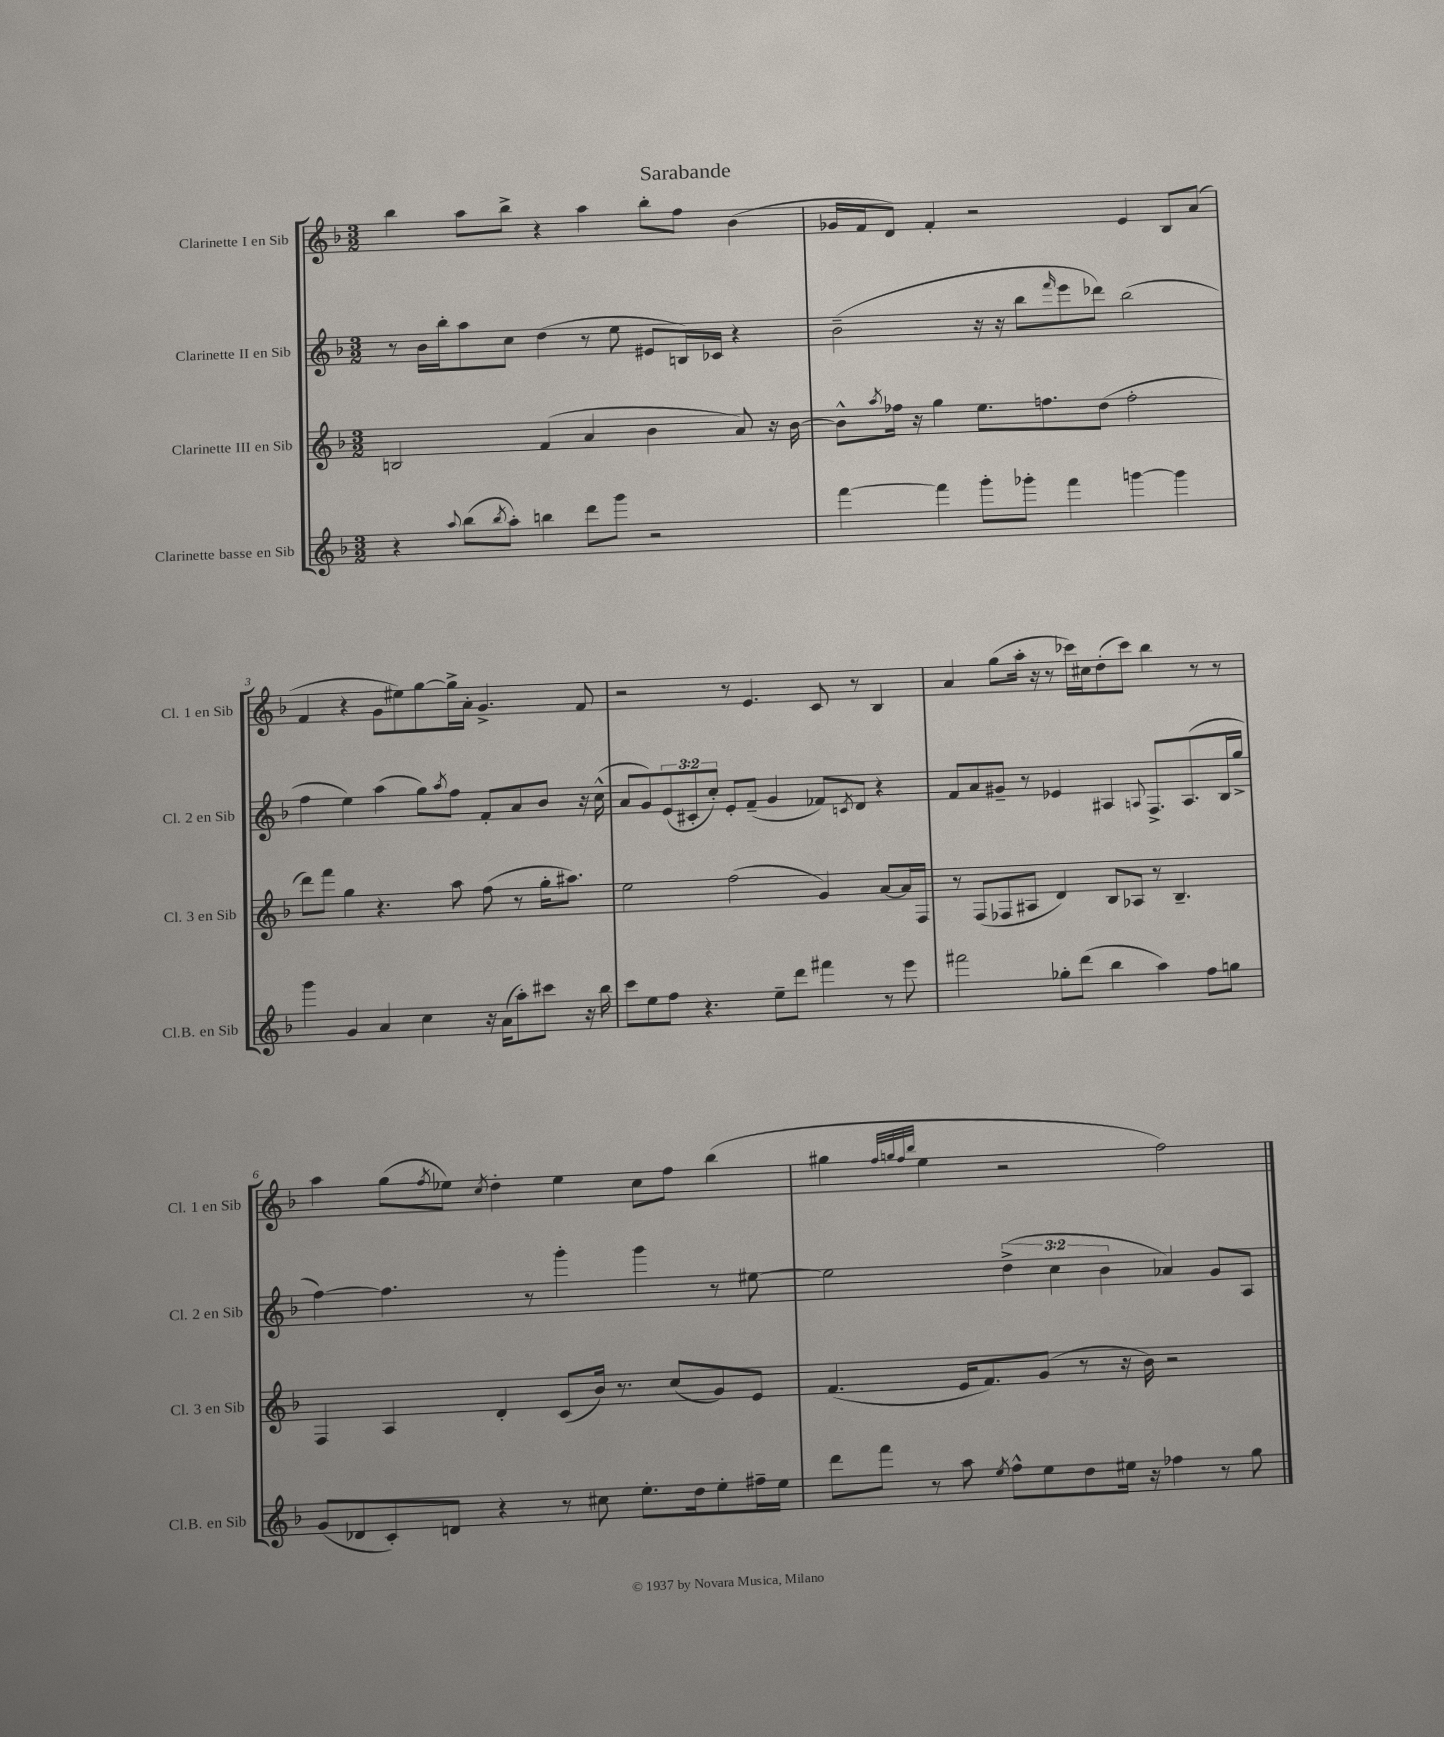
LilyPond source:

\header { title = "Sarabande" }
<<
\new StaffGroup <<
\new Staff = "s0" \with { instrumentName = "Clarinette I en Sib" shortInstrumentName = "Cl. 1 en Sib" } {
    \clef treble \key f \major \numericTimeSignature \time 3/2
    bes''4 a''8 bes''8-> r4 a''4 bes''8-. f''8 bes'4( |
    ges'16 f'16 d'8) f'4-. r2 e'4 bes8 a'8( |
    f'4 r4 g'8 eis''8) g''8~ g''16-> a'16-. g'4.-> f'8 |
    r2 r8 e'4. c'8 r8 bes4 |
    a'4 g''8( a''16-. r16 r8 ces'''16) cis''16 d''8-.( ces'''8) bes''4 r8 r8 |
    a''4 g''8( \acciaccatura { f''8 } ees''8) \acciaccatura { c''8 } d''4-. ees''4 c''8 f''8 bes''4( |
    gis''4 \grace { f''32 g''32 f''32 bes''32 } e''4 r2 f''2) \bar "|." |
}
\new Staff = "s1" \with { instrumentName = "Clarinette II en Sib" shortInstrumentName = "Cl. 2 en Sib" } {
    \clef treble \key f \major \numericTimeSignature \time 3/2 \override Staff.TupletNumber.text = #tuplet-number::calc-fraction-text
    r8 bes'16 bes''16-. a''8 c''8 d''4( r8 e''8 eis'8 b16) ces'16 r4 |
    bes'2--( r16 r16 bes''8 \grace { f'''16 } e'''8 des'''8) bes''2( |
    f''4 e''4) a''4( g''8) \acciaccatura { a''8 } f''8 f'8-. a'8 bes'8 r16 c''16-^( |
    a'8 g'8) \tuplet 3/2 { e'8( cis'8-. c''8-.) } e'8-. f'8--( g'4 fes'8) \acciaccatura { c'8 } d'8 r4 |
    f'8 a'8 gis'8-- r8 ees'4 ais4 \appoggiatura { a8 } f8.-> a8.( bes16 g''16-> |
    f''4~) f''4. r8 g'''4-. g'''4 r8 eis''8~ |
    eis''2 \tuplet 3/2 { d''4->( c''4 bes'4 } aes'4) g'8 a8 \bar "|." |
}
\new Staff = "s2" \with { instrumentName = "Clarinette III en Sib" shortInstrumentName = "Cl. 3 en Sib" } {
    \clef treble \key f \major \numericTimeSignature \time 3/2
    b2 f'4( a'4 bes'4 a'8) r16 bes'16~ |
    bes'8-^ \acciaccatura { a''8 } fes''16 r16 g''4 e''8. f''8. d''8( f''2-. |
    d'''8) f'''8 g''4 r4. a''8 f''8( r8 g''16-. ais''8.) |
    e''2 f''2( g'4) a'8~ a'16 f16 |
    r8 f8( fes8 ais8 d'4) bes8 aes8 r8 bes4.-- |
    f4 a4 d'4-. c'8( bes'16) r8. c''8( g'8) e'8 |
    f'4.( e'16 f'8.) g'8( r8 r16 bes'16) r2 \bar "|." |
}
\new Staff = "s3" \with { instrumentName = "Clarinette basse en Sib" shortInstrumentName = "Cl.B. en Sib" } {
    \clef treble \key f \major \numericTimeSignature \time 3/2
    r4 \appoggiatura { a''8 } bes''8( \acciaccatura { bes''8 } a''8-.) b''4 d'''8 g'''8 r2 |
    f'''4~ f'''4 g'''8-. ges'''8-. f'''4 g'''4~ g'''4 |
    g'''4 g'4 a'4 c''4 r16 a'16( a''8-.) cis'''8 r16 bes''16 |
    c'''8 e''8 f''8 r4. e''8-- d'''8 fis'''4 r8 e'''8 |
    fis'''2 ges''8-. d'''8( bes''4 a''4) f''8 g''8 |
    g'8( des'8 c'8-.) d'8 r4 r8 cis''8 e''8.-. d''16 e''8-. fis''16-- e''16 |
    d'''8 f'''8 r8 a''8 \acciaccatura { e''8 } f''8-^ e''8 d''8 eis''16 r16 fes''4 r8 g''8 \bar "|." |
}
>>
>>
